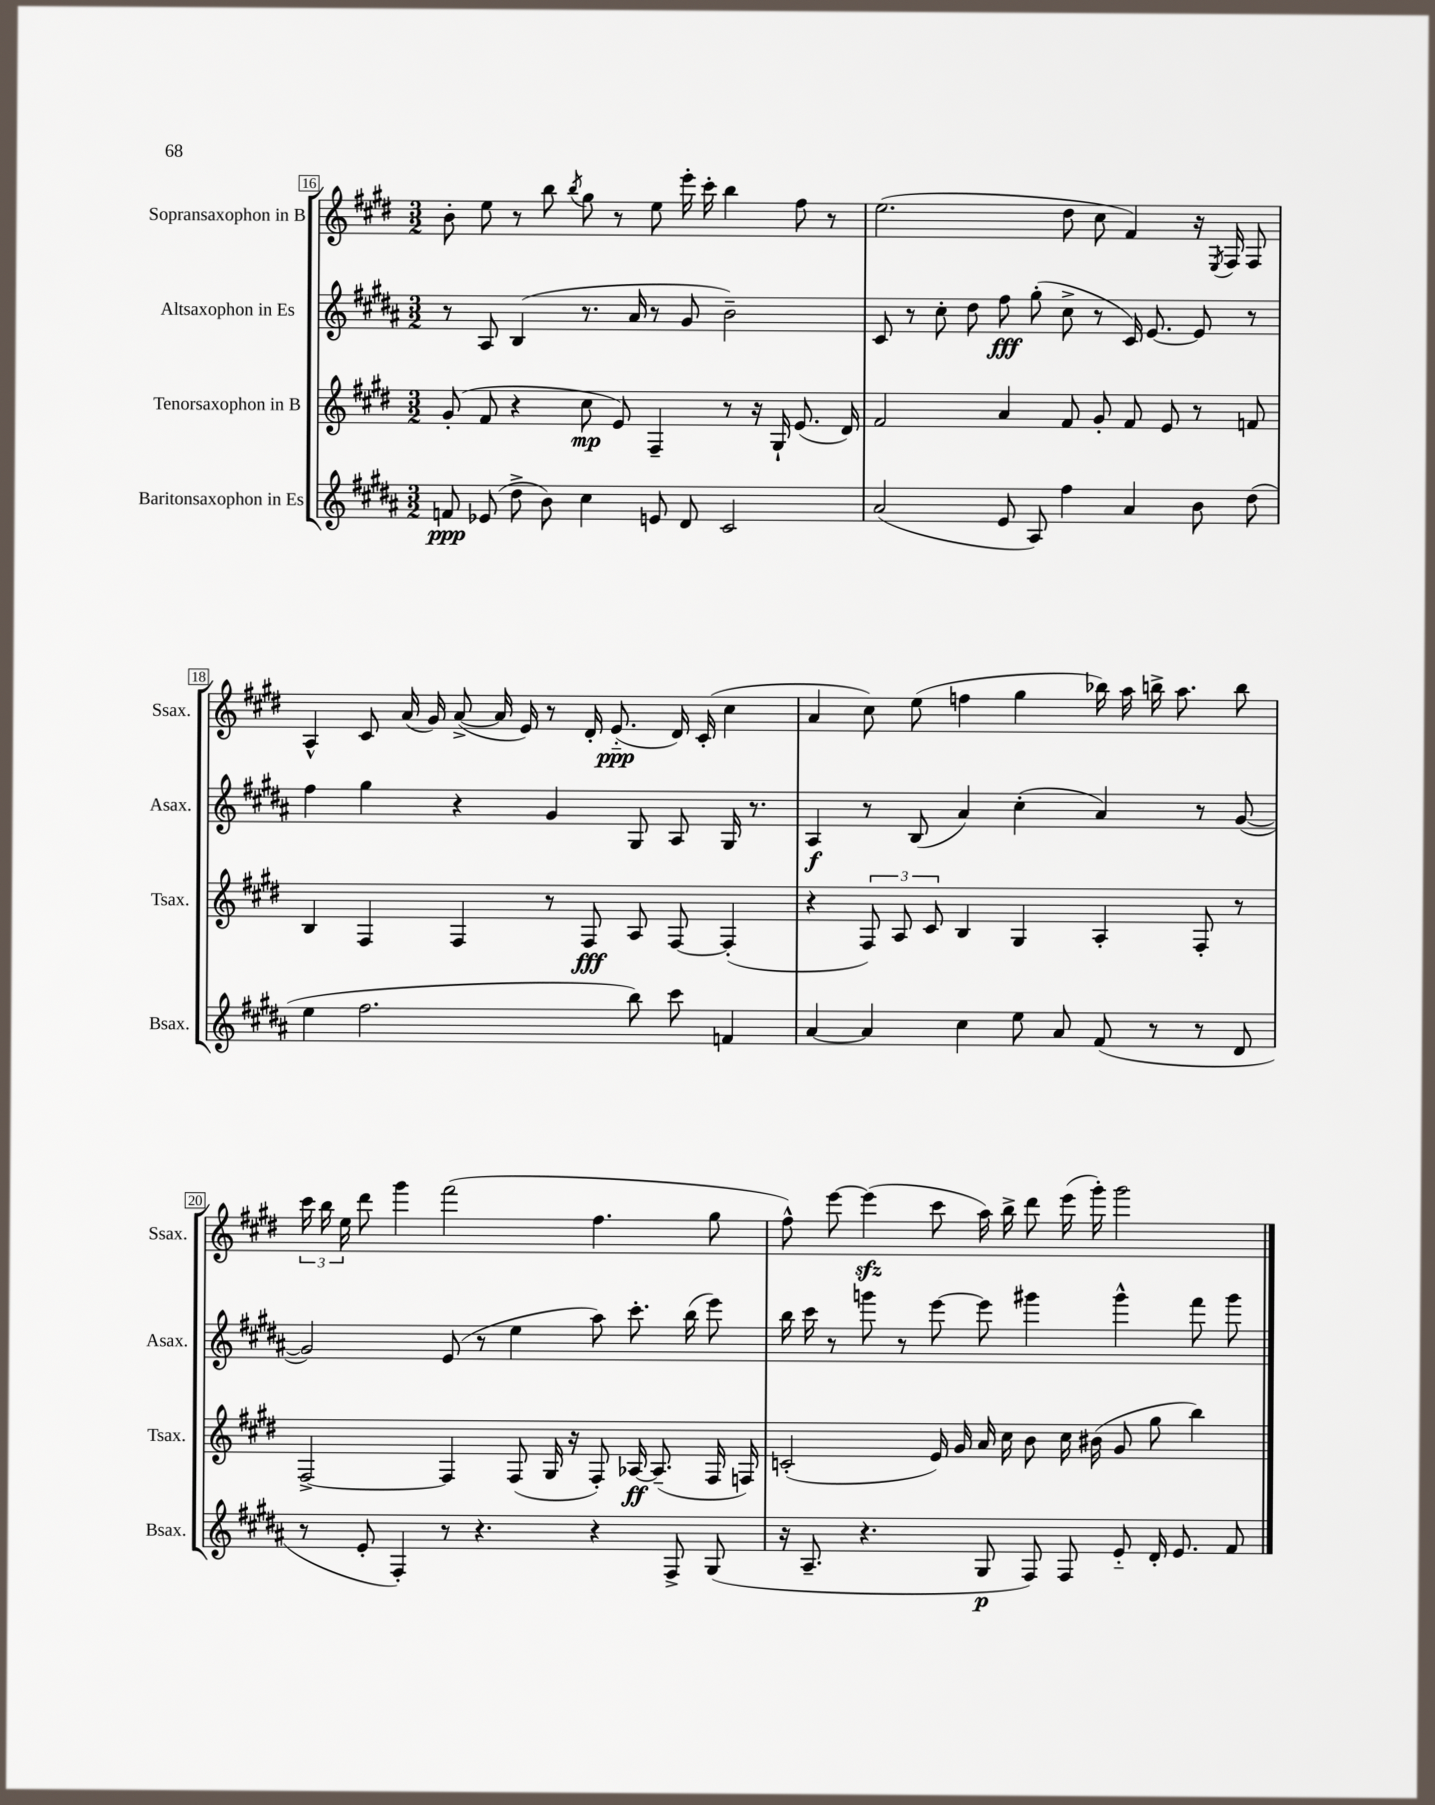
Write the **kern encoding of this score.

**kern	**kern	**kern	**kern
*staff4	*staff3	*staff2	*staff1
*clefG2	*clefG2	*clefG2	*clefG2
*k[f#c#g#d#a#]	*k[f#c#g#d#]	*k[f#c#g#d#a#]	*k[f#c#g#d#]
*M3/2	*M3/2	*M3/2	*M3/2
8f/	(8g#'/	8r	8b'\
(8e-/	8f#/	8A#/	8ee\
8dd#^\	4r	(4B/	8r
8b\)	.	.	8bb\
.	.	.	8qbb/
4cc#\	8cc#\	8.r	8gg#\
.	8e/)	.	8r
.	.	16a#/	.
8e/	4F#~/	8r	8ee\
8d#/	.	8g#/	16eee'\
.	.	.	16ccc#'\
2c#/	8r	2b~\)	4bb\
.	16r	.	.
.	16G#`/	.	.
.	(8.e/	.	8ff#\
.	.	.	8r
.	16d#/)	.	.
=	=	=	=
(2a#/	2f#/	8c#/	(2.ee\
.	.	8r	.
.	.	8cc#'\	.
.	.	8dd#\	.
8e/	4a/	8ff#\	.
8A#/)	.	(8gg#'\	.
4ff#\	8f#/	8cc#^\	8dd#\
.	8g#'/	8r	8cc#\
4a#/	8f#/	16c#/)	4f#/)
.	.	[8.e/	.
.	8e/	.	.
8b\	8r	8e/]	16r
.	.	.	8qE/
.	.	.	16F#/
(8dd#\	8f/	8r	8F#/
=	=	=	=
4ee\	4B/	4ff#\	4A^^/
2.ff#\	4F#/	4gg#\	8c#/
.	.	.	(16a/
.	.	.	16g#/)
.	4F#/	4r	([8a^/
.	.	.	16a/]
.	.	.	16e/)
.	8r	4g#/	8r
.	8F#/	.	16d#'/
.	.	.	(8.e'~/
8bb\)	8A/	8G#/	.
8ccc#\	[8F#/	8A#/	16d#/)
.	.	.	(16c#'/
4f/	(4F#'/]	16G#/	4cc#\
.	.	8.r	.
=	=	=	=
[4a#/	4r	4A#/	4a/
4a#/]	12F#/)	8r	8cc#\)
.	12A/	.	.
.	.	(8B/	(8ee\
.	12c#/	.	.
4cc#\	4B/	4a#/)	4ff\
8ee\	4G#/	(4cc#'\	4gg#\
8a#/	.	.	.
(8f#/	4A'/	4a#/)	16bb-\)
.	.	.	16aa\
8r	.	.	16bb^\
.	.	.	8.aa\
8r	8F#'/	8r	.
8d#/	8r	([8g#/	8bb\
=	=	=	=
8r	[2F#^/	2g#/])	24ccc#\
.	.	.	24bb\
.	.	.	24ee\
8e'/	.	.	8ddd#\
4F#'/)	.	.	4ggg#\
8r	4F#/]	(8e/	(2fff#\
4.r	.	8r	.
.	(8F#/	4ee\	.
.	16G#/	.	.
.	16r	.	.
4r	8F#'/)	8aa#\)	4.ff#\
.	[16A-/	8.ccc#'\	.
.	(8.A-~/]	.	.
8F#^/	.	.	.
.	.	(16bb\	.
(8G#/	16F#/	8eee\)	8gg#\
.	16F/)	.	.
=	=	=	=
16r	(2c'/	16bb\	8ff#^^\)
8.A#~/	.	16ccc#\	.
.	.	8r	[8eee\
4.r	.	8ggg\	(4eee\]
.	.	8r	.
.	16e/)	[8eee\	8ccc#\
.	16g#/	.	.
8G#/	16a/	8eee\]	16aa\)
.	16cc#\	.	16bb^\
8F#/)	8b\	4ggg#\	8ddd#\
8F#/	16cc#\	.	(16eee\
.	(16b#\	.	16ggg#'\)
8e'~/	8g#/	4ggg#^^\	2ggg#\
16d#'/	8gg#\	.	.
8.e/	.	.	.
.	4bb\)	8fff#\	.
8f#/	.	8ggg#\	.
==	==	==	==
*-	*-	*-	*-
